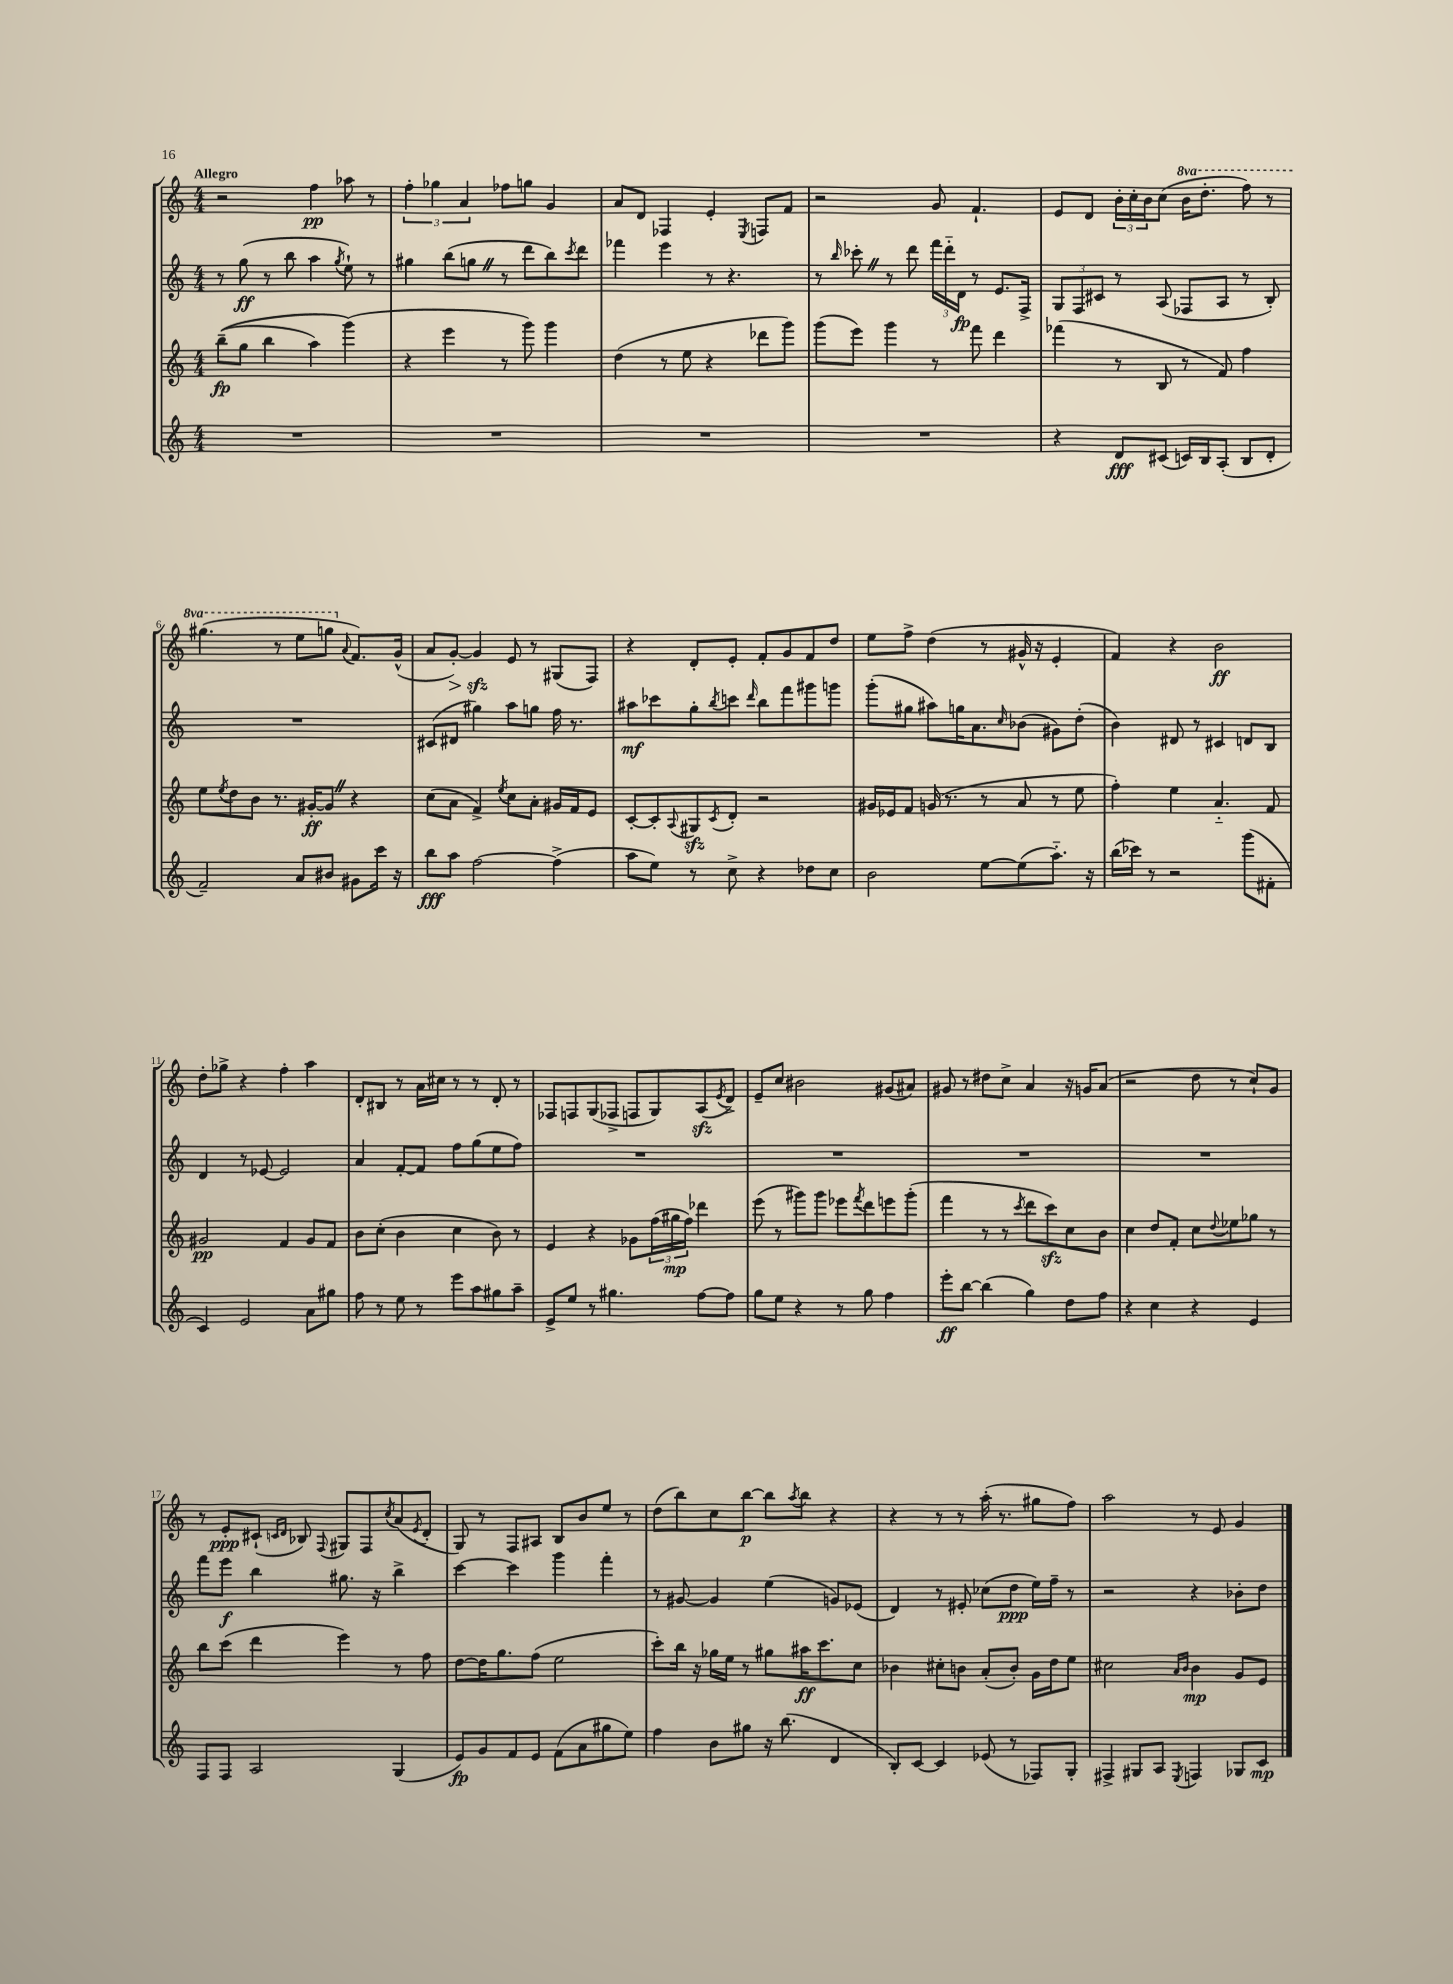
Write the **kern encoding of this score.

**kern	**dynam	**kern	**dynam	**kern	**dynam	**kern	**dynam
*part4	*part4	*part3	*part3	*part2	*part2	*part1	*part1
*staff4	*staff4	*staff3	*staff3	*staff2	*staff2	*staff1	*staff1
*clefG2	*	*clefG2	*	*clefG2	*	*clefG2	*
*k[]	*	*k[]	*	*k[]	*	*k[]	*
*M4/4	*	*M4/4	*	*M4/4	*	*M4/4	*
=1	=1	=1	=1	=1	=1	=1	=1
!	!	!	!	!	!	!LO:TX:a:B:t=Allegro	!
1r	.	((8bb~\L	fp	8r	.	2r	.
.	.	8gg\J	.	(8gg\	ff	.	.
.	.	4bb\	.	8r	.	.	.
.	.	.	.	8bb\	.	.	.
.	.	4aa\)	.	4aa\	.	4ff\	pp
.	.	.	.	8qgg/	.	.	.
.	.	(4ggg\)	.	8ee`\)	.	8aa-X\	.
.	.	.	.	8r	.	8r	.
=2	=2	=2	=2	=2	=2	=2	=2
1r	.	4r	.	4gg#X\	.	6ff'\	.
.	.	.	.	.	.	6gg-X\	.
.	.	4eee\	.	(8bb\L	.	.	.
.	.	.	.	.	.	6a/	.
.	.	.	.	8ggnZ\J	.	.	.
.	.	8r	.	8r	.	8ff-X\L	.
.	.	8ggg\)	.	8ddd\L	.	8ggn\J	.
.	.	4ggg\	.	8bb\)	.	4g/	.
.	.	.	.	8qccc/	.	.	.
.	.	.	.	8ddd\J	.	.	.
=3	=3	=3	=3	=3	=3	=3	=3
1r	.	(4dd\	.	4fff-X\	.	8a/L	.
.	.	.	.	.	.	8d/J	.
.	.	8r	.	4eee\	.	4F-X/	.
.	.	8ee\	.	.	.	.	.
.	.	4r	.	8r	.	4e'/	.
.	.	.	.	4.r	.	.	.
.	.	.	.	.	.	8qE/	.
.	.	8ddd-X\L	.	.	.	8Fn/L	.
.	.	8ggg\J)	.	.	.	8f/J	.
=4	=4	=4	=4	=4	=4	=4	=4
1r	.	(8ggg\L	.	8r	.	2r	.
.	.	.	.	16qqbb/	.	.	.
.	.	8eee\J)	.	8ccc-X'Z\	.	.	.
.	.	4ggg\	.	8r	.	.	.
.	.	.	.	8ddd\	.	.	.
.	.	8r	.	24fff\LL	.	8g/	.
.	.	.	.	24ddd\	.	.	.
.	.	.	.	24d\JJ	fp	.	.
.	.	8fff\	.	8r	.	4.f`/	.
.	.	4ddd\	.	8.e/L	.	.	.
.	.	.	.	16F^/Jk	.	.	.
=5	=5	=5	=5	=5	=5	=5	=5
4r	.	(4fff-X\	.	12G/L	.	8e/L	.
.	.	.	.	12F/	.	.	.
.	.	.	.	.	.	8d/J	.
.	.	.	.	12c#X/J	.	.	.
8d/L	fff	8r	.	8r	.	24b'\LL	.
.	.	.	.	.	.	24cc'\	.
.	.	.	.	.	.	24b\J	.
(8c#X/J	.	8B/	.	(8A/	.	(8cc\J	.
*	*	*	*	*	*	*8va	*
16cn/LL)	.	8r	.	8F-X/L	.	16bb\KL	.
16B/J	.	.	.	.	.	8.ddd'\J	.
(8A'/J	.	8f/)	.	8A/J	.	.	.
8B/L	.	4ff\	.	8r	.	8fff\)	.
8d'/J	.	.	.	8B'/)	.	8r	.
!!LO:LB:g=z
=6	=6	=6	=6	=6	=6	=6	=6
2f~/)	.	8ee\L	.	1r	.	(4.ggg#X\	.
.	.	8qee/	.	.	.	.	.
.	.	8dd\	.	.	.	.	.
.	.	8b\J	.	.	.	.	.
.	.	8.r	.	.	.	8r	.
8a/L	.	.	.	.	.	8eee\L	.
.	.	[16g#X'/KL	ff	.	.	.	.
8b#X/J	.	8g#Z/J]	.	.	.	8gggn\J	.
*	*	*	*	*	*	*X8va	*
.	.	.	.	.	.	8qqa/	.
8g#X\L	.	4r	.	.	.	8.f/L)	.
16ccc\Jk	.	.	.	.	.	.	.
16r	.	.	.	.	.	(16g^^/Jk	.
=7	=7	=7	=7	=7	=7	=7	=7
8bb\L	fff	(8cc\L	.	(8c#X/L	.	8a/L	.
!	!	!	!	!	!	!	!LO:HP:b
8aa\J	.	8a\J	.	8d#X/J	.	[8g'/J)	>
[2ff\	.	4f^/)	.	4gg#X\)	.	4gzz/]	.
.	.	8qee/	.	.	.	.	.
.	.	8cc\L	.	8aa\L	.	8e/	]
.	.	8a'\J	.	8ggn\J	.	8r	.
(4ff^\]	.	16g#X/LL	.	16ff\	.	(8G#X/L	.
.	.	16f/J	.	8.r	.	.	.
.	.	8e/J	.	.	.	8F/J)	.
=8	=8	=8	=8	=8	=8	=8	=8
8aa\L	.	[8c'/L	.	8aa#X\L	mf	4r	.
8ee\J)	.	8c'/]	.	8ccc-X\	.	.	.
.	.	8qqA/	.	.	.	.	.
8r	.	8G#Xzz/	.	8gg'\	.	8d'/L	.
.	.	8qc/	.	8qbb/	.	.	.
8cc^\	.	8d'/J	.	8cccn\J	.	8e'/J	.
.	.	.	.	16qqddd/	.	.	.
4r	.	2r	.	8bb\L	.	8f'/L	.
.	.	.	.	8fff\	.	8g/	.
8dd-X\L	.	.	.	8ggg#X\	.	8f/	.
8cc\J	.	.	.	8gggn\J	.	8dd/J	.
=9	=9	=9	=9	=9	=9	=9	=9
2b\	.	16g#X/LL	.	(8ggg'\L	.	8ee\L	.
.	.	16e-X/J	.	.	.	.	.
.	.	8f/J	.	8gg#X\J	.	8ff^\J	.
.	.	(16gn/	.	8aa#X\L)	.	(4dd\	.
.	.	8.r	.	.	.	.	.
.	.	.	.	16ggn\K	.	.	.
.	.	.	.	8.a\	.	.	.
[8ee\L	.	8r	.	.	.	8r	.
.	.	.	.	16qqcc/	.	.	.
(8ee\]	.	8a/	.	(8b-X\J	.	16g#X^^/	.
.	.	.	.	.	.	16r	.
8.aa\J)	.	8r	.	8g#X\L)	.	4e'/	.
.	.	8ee\	.	(8dd'\J	.	.	.
16r	.	.	.	.	.	.	.
=10	=10	=10	=10	=10	=10	=10	=10
(16bb\LL	.	4ff'\)	.	4b\)	.	4f/)	.
16ccc-X\JJ)	.	.	.	.	.	.	.
8r	.	.	.	.	.	.	.
2r	.	4ee\	.	8d#X/	.	4r	.
.	.	.	.	8r	.	.	.
.	.	4.a/	.	4c#X/	.	2b\	ff
(8ggg\L	.	.	.	8dn/L	.	.	.
8f#X'\J	.	8f/	.	8B/J	.	.	.
!!LO:LB:g=z
=11	=11	=11	=11	=11	=11	=11	=11
4c/)	.	2g#X/	pp	4d/	.	8dd'\L	.
.	.	.	.	.	.	8gg-X^\J	.
2e/	.	.	.	8r	.	4r	.
.	.	.	.	[8e-X/	.	.	.
.	.	4f/	.	2e-/]	.	4ff'\	.
8a\L	.	8g#/L	.	.	.	4aa\	.
8gg#X\J	.	8f/J	.	.	.	.	.
=12	=12	=12	=12	=12	=12	=12	=12
8ff\	.	8b\L	.	4a/	.	8d'/L	.
8r	.	(8cc'\J	.	.	.	8B#X/J	.
8ee\	.	4b\	.	[8f'/L	.	8r	.
8r	.	.	.	8f/J]	.	16a\LL	.
.	.	.	.	.	.	16cc#X\JJ	.
8eee\L	.	4cc\	.	8ff\L	.	8r	.
8aa\	.	.	.	(8gg\	.	8r	.
8gg#X\	.	8b\)	.	8ee\	.	8d'/	.
8aa~\J	.	8r	.	8ff\J)	.	8r	.
=13	=13	=13	=13	=13	=13	=13	=13
8e^/L	.	4e/	.	1r	.	8F-X/L	.
8ee/J	.	.	.	.	.	8Fn/	.
8r	.	4r	.	.	.	(8G/	.
4.gg#X\	.	.	.	.	.	8F-X^/J	.
.	.	8g-X\L	.	.	.	8Fn/L	.
.	.	(24ff\L	.	.	.	8G/)	.
.	.	24gg#X\	mp	.	.	.	.
.	.	24ff\JJ)	.	.	.	.	.
[8ff\L	.	4ddd-X\	.	.	.	(8Azz/	.
.	.	.	.	.	.	8qe/	.
8ff\J]	.	.	.	.	.	8d^/J)	.
=14	=14	=14	=14	=14	=14	=14	=14
8gg\L	.	(8eee\	.	1r	.	8e~/L	.
8ee\J	.	8r	.	.	.	8cc/J	.
4r	.	8ggg#X\L)	.	.	.	2b#X\	.
.	.	8ggg#\J	.	.	.	.	.
8r	.	8eee-X\L	.	.	.	.	.
.	.	8qfff/	.	.	.	.	.
8gg\	.	8ddd\	.	.	.	.	.
4ff\	.	8eeen\	.	.	.	(8g#X/L	.
.	.	(8ggg#'\J	.	.	.	8a#X/J)	.
=15	=15	=15	=15	=15	=15	=15	=15
8eee'\L	ff	4fff\	.	1r	.	8g#X/	.
[8bb\J	.	.	.	.	.	8r	.
(4bb\]	.	8r	.	.	.	8dd#X\L	.
.	.	8r	.	.	.	8cc^\J	.
.	.	8qccc/	.	.	.	.	.
4gg\)	.	8ddd\L	.	.	.	4a/	.
.	.	8ccczz\)	.	.	.	.	.
8dd\L	.	8cc\	.	.	.	16r	.
.	.	.	.	.	.	16gn/KL	.
8ff\J	.	8b\J	.	.	.	(8a/J	.
=16	=16	=16	=16	=16	=16	=16	=16
4r	.	4cc\	.	1r	.	2r	.
4cc\	.	8dd/L	.	.	.	.	.
.	.	8f'/J	.	.	.	.	.
4r	.	8cc\L	.	.	.	8dd\	.
.	.	8qqdd/	.	.	.	.	.
.	.	8ee-X\	.	.	.	8r	.
4e/	.	8gg-X\J	.	.	.	8cc`/L)	.
.	.	8r	.	.	.	8g/J	.
!!LO:LB:g=z
=17	=17	=17	=17	=17	=17	=17	=17
8F/L	.	8bb\L	.	8fff\L	.	8r	.
8F/J	.	(8ccc\J	.	8eee\J	f	8e'/L	ppp
2A/	.	4ddd\	.	4bb\	.	(8c#X`/J	.
.	.	.	.	.	.	16qqcn/LL	.
.	.	.	.	.	.	16qqd/JJ	.
.	.	.	.	.	.	8B-X/)	.
.	.	.	.	.	.	8qqF/	.
.	.	4eee\)	.	8.gg#X\	.	8G#X/L	.
.	.	.	.	.	.	8F/	.
.	.	.	.	16r	.	.	.
.	.	.	.	.	.	8qcc/	.
(4G/	.	8r	.	4bb^\	.	(8a/	.
.	.	.	.	.	.	8qe/	.
.	.	8ff\	.	.	.	8d'/J	.
=18	=18	=18	=18	=18	=18	=18	=18
8e/L)	fp	[8dd\L	.	[4ccc\	.	8G/)	.
8g/	.	16dd\K]	.	.	.	8r	.
.	.	8.gg\	.	.	.	.	.
8f/	.	.	.	4ccc\]	.	8F/L	.
8e/J	.	(8ff\J	.	.	.	8A#X/J	.
(8f\L	.	2ee\	.	4ggg\	.	8B/L	.
8a\	.	.	.	.	.	8b/	.
8gg#X\	.	.	.	4fff'\	.	8ee/J	.
8ee\J)	.	.	.	.	.	8r	.
=19	=19	=19	=19	=19	=19	=19	=19
4ff\	.	8ccc'\L)	.	8r	.	(8dd\L	.
.	.	16bb\Jk	.	[8g#X/	.	8bb\)	.
.	.	16r	.	.	.	.	.
8b\L	.	16gg-X\LL	.	4g#/]	.	8cc\	.
.	.	16ee\JJ	.	.	.	.	.
8gg#X\J	.	8r	.	.	.	[8bb\J	p
16r	.	8gg#X\L	.	(4ee\	.	8bb\L]	.
(8.bb\	.	.	.	.	.	.	.
.	.	.	.	.	.	8qaa/	.
.	.	16aa#X\K	ff	.	.	8bb\J	.
.	.	8.ccc\	.	.	.	.	.
4d/	.	.	.	8gn/L)	.	4r	.
.	.	8cc\J	.	(8e-X/J	.	.	.
=20	=20	=20	=20	=20	=20	=20	=20
8B'/L)	.	4b-X\	.	4d/)	.	4r	.
[8c/J	.	.	.	.	.	.	.
4c/]	.	8cc#X'\L	.	8r	.	8r	.
.	.	8bn\J	.	8e#X'/	.	8r	.
(8e-X/	.	(8a'/L	.	(8cc-X\L	.	(16aa'\	.
.	.	.	.	.	.	8.r	.
8r	.	8b'/J)	.	8dd\J	ppp	.	.
8F-X/L)	.	16g\LL	.	16ee\LL)	.	8gg#X\L	.
.	.	16dd\J	.	16ff~\JJ	.	.	.
8G'/J	.	8ee\J	.	8r	.	8ff\J)	.
=21	=21	=21	=21	=21	=21	=21	=21
4F#X^/	.	2cc#X\	.	2r	.	2aa\	.
8G#X/L	.	.	.	.	.	.	.
8A/J	.	.	.	.	.	.	.
.	.	16qqa/LL	.	.	.	.	.
8qE/	.	16qqb/JJ	.	.	.	.	.
4Fn/	.	4b\	mp	4r	.	8r	.
.	.	.	.	.	.	8e/	.
8G-X/L	.	8g/L	.	8b-X'\L	.	4g/	.
8c/J	mp	8e/J	.	8dd\J	.	.	.
==	==	==	==	==	==	==	==
*-	*-	*-	*-	*-	*-	*-	*-
